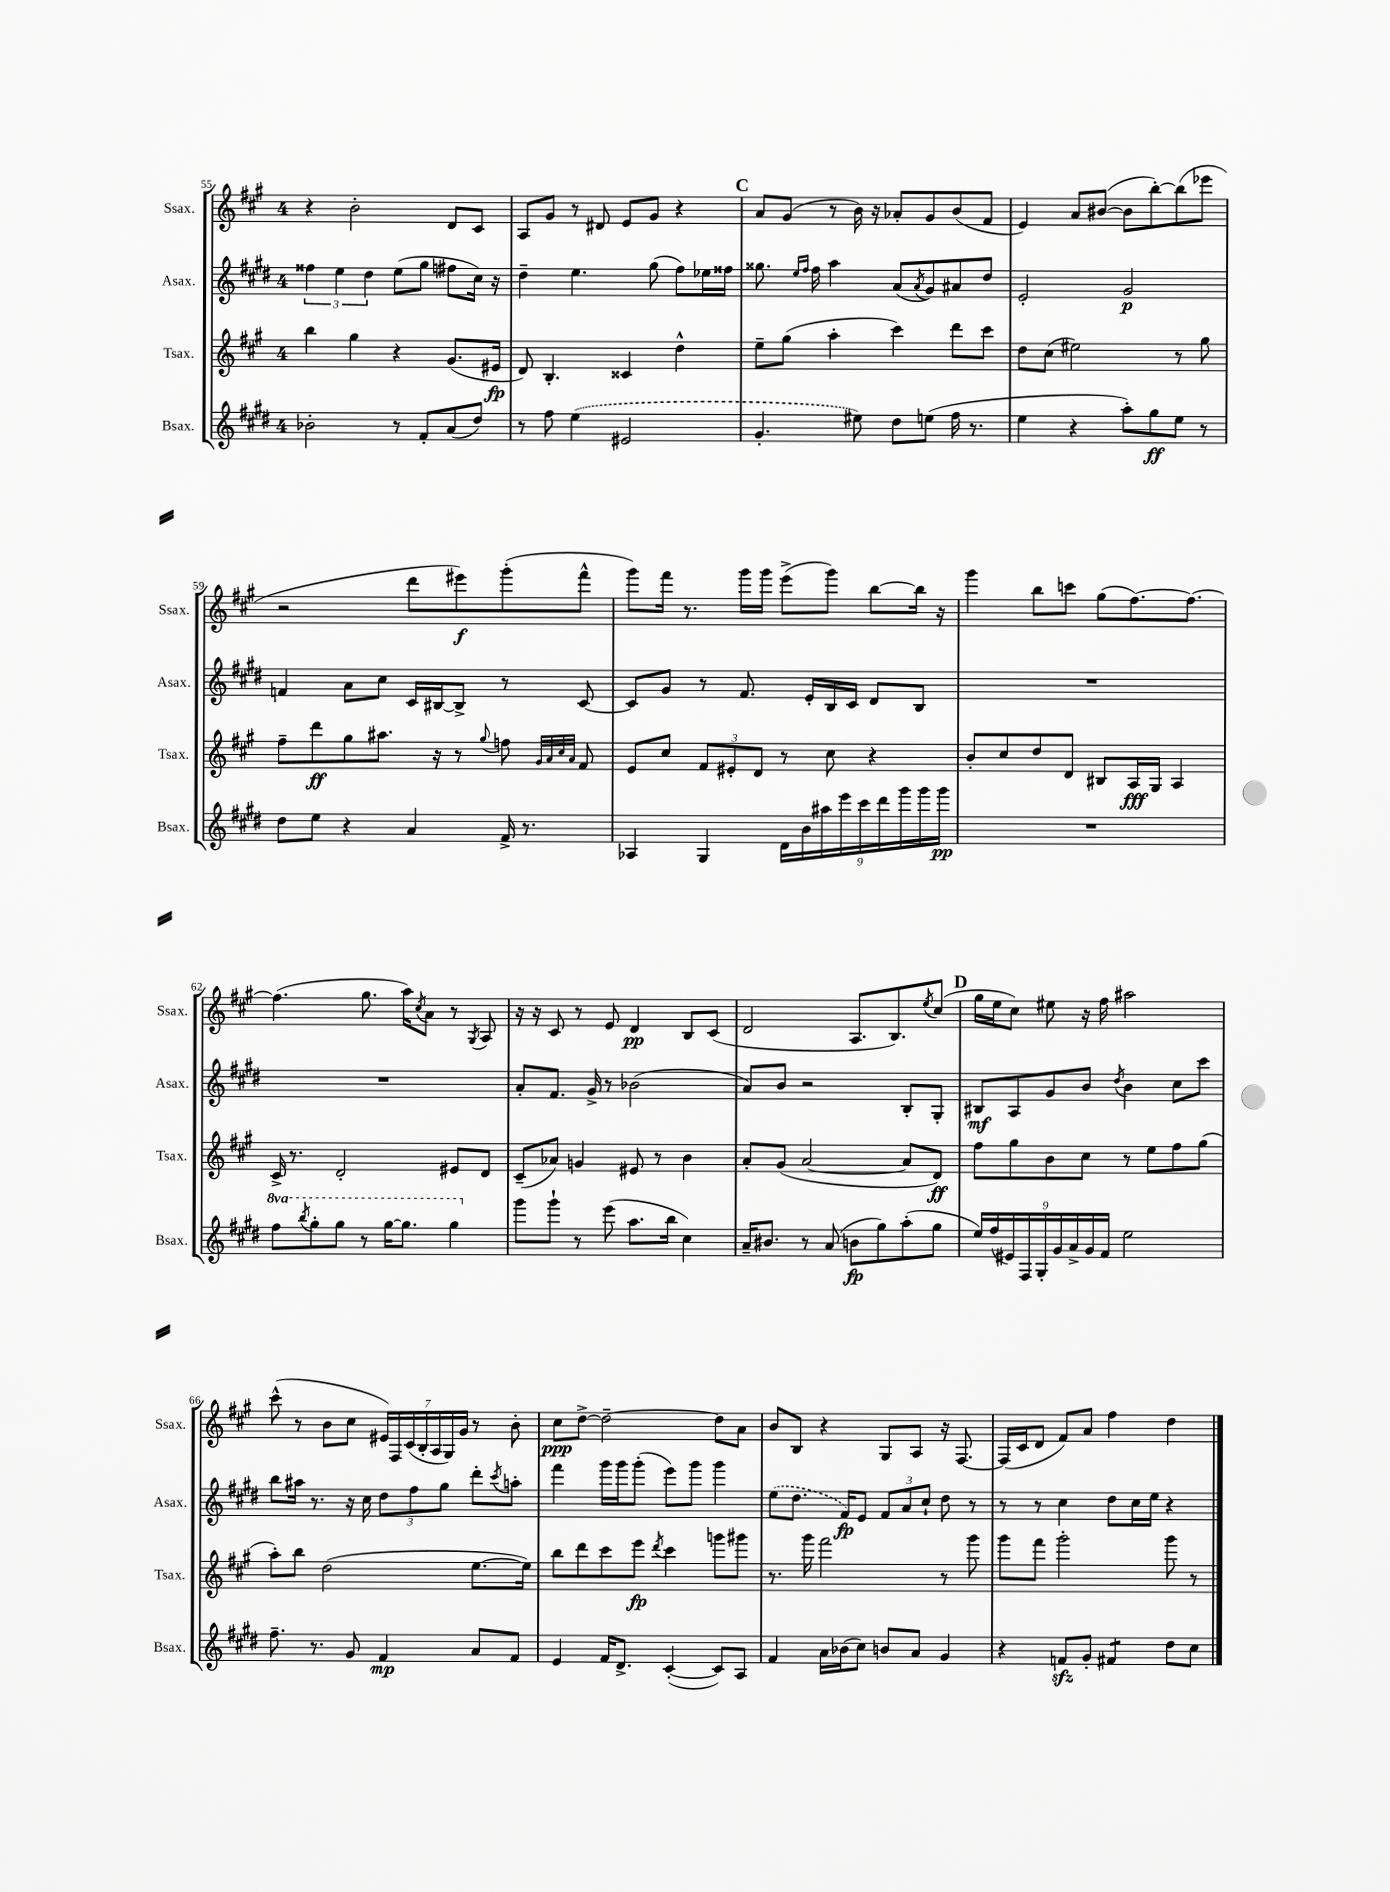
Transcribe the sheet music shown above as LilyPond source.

<<
\new StaffGroup <<
\new Staff = "s0" \with { instrumentName = "Ssax." shortInstrumentName = "Ssax." } {
    \clef treble \key a \major \once \override Staff.TimeSignature.style = #'single-digit \time 4/4
    r4 b'2-. d'8 cis'8 |
    a8 gis'8 r8 dis'8 e'8 gis'8 r4 |
    \mark \markup { \bold "C" } a'8 gis'8( r8 b'16) r16 aes'8-. gis'8 b'8( fis'8 |
    e'4) a'8 bis'8~( bis'8 b''8~-.) b''8( ees'''8 |
    r2 d'''8 eis'''8\f) gis'''8-.( fis'''8-^ |
    gis'''8) fis'''16 r8. gis'''16 gis'''16 e'''8->( gis'''8) b''8~ b''16 r16 |
    gis'''4 b''8 c'''8 gis''8( fis''8.~) fis''8.~ |
    fis''4.( gis''8. a''16) \acciaccatura { cis''8 } a'8 r8 \acciaccatura { gis8 } a8 |
    r16 r16 cis'8 r8 e'8 d'4\pp b8 cis'8( |
    d'2 a8. b8.) \acciaccatura { e''8 } cis''8( |
    \mark \markup { \bold "D" } gis''16 e''16 cis''8) eis''8 r16 fis''16 ais''2 |
    cis'''8-^( r8 b'8 cis''8 \tuplet 7/4 { eis'16) fis16 cis'16( b16-. a16 gis16) gis'16 } r8 b'8-. |
    cis''8\ppp d''8~-> d''2~-- d''8 a'8 |
    b'8 b8 r4 gis8 a8 r16 fis8.~ |
    fis16( cis'16 d'8 fis'8) a'8 fis''4 d''4 \bar "|." |
}
\new Staff = "s1" \with { instrumentName = "Asax." shortInstrumentName = "Asax." } {
    \clef treble \key e \major \once \override Staff.TimeSignature.style = #'single-digit \time 4/4
    \tuplet 3/2 { fisis''4 e''4 dis''4 } e''8( gis''8 fis''8 cis''16) r16 |
    dis''4-- e''4. gis''8( fis''8) ees''16 fisis''16 |
    \mark \markup { \bold "C" } gisis''8. \grace { e''16 fis''16 } fis''16 a''4 a'8( \acciaccatura { a'8 } gis'8) ais'8 dis''8 |
    e'2-. gis'2\p |
    f'4 a'8 cis''8 cis'16 bis16~ bis8-> r8 cis'8~ |
    cis'8 gis'8 r8 fis'8. e'16-. b16 cis'16 dis'8 b8 |
    R1 |
    R1 |
    a'8-. fis'8. gis'16-> r8 bes'2( |
    a'8) b'8 r2 b8-. gis8-. |
    \mark \markup { \bold "D" } bis8\mf a8 gis'8 b'8 \acciaccatura { dis''8 } b'4 cis''8 cis'''8 |
    b''8 ais''16 r8. r16 cis''16 \tuplet 3/2 { dis''8 fis''8 gis''8 } dis'''8-. \acciaccatura { cis'''8 } a''8-. |
    fis'''4 gis'''16 gis'''16 gis'''8-.( e'''8) gis'''8 gis'''4 |
    \once \slurDashed e''8( dis''8. fis'16\fp) e'8 \tuplet 3/2 { fis'8 a'8 cis''8-! } dis''8 r8 |
    r8 r8 cis''4 dis''8 cis''16 e''16 r4 \bar "|." |
}
\new Staff = "s2" \with { instrumentName = "Tsax." shortInstrumentName = "Tsax." } {
    \clef treble \key a \major \once \override Staff.TimeSignature.style = #'single-digit \time 4/4
    b''4 gis''4 r4 gis'8.( eis'16\fp |
    d'8) b4.-. cisis'4 d''4-^ |
    \mark \markup { \bold "C" } e''8-- gis''8( a''4-. cis'''4) d'''8 cis'''8 |
    d''8 cis''8( eis''2) r8 gis''8 |
    fis''8-- d'''8\ff gis''8 ais''8. r16 r8 \appoggiatura { gis''8 } f''8 \grace { gis'32 a'32 cis''32 a'32 } fis'8 |
    e'8 cis''8 \tuplet 3/2 { fis'8 eis'8-. d'8 } r8 cis''8 r4 |
    b'8-. cis''8 d''8 d'8 bis8 a16\fff gis16 a4 |
    cis'16-> r8. d'2-. eis'8 d'8 |
    cis'8--( aes'8) g'4 eis'8 r8 b'4 |
    a'8-. gis'8( a'2~ a'8 d'8\ff) |
    \mark \markup { \bold "D" } fis''8 gis''8 b'8 cis''8 r8 e''8 fis''8 gis''8( |
    a''8-.) b''8 d''2( e''8.~ e''16) |
    b''8 d'''8 cis'''8 e'''8\fp \acciaccatura { d'''8 } cis'''4 g'''8 gis'''8 |
    r8. gis'''16 fis'''2 r8 gis'''8 |
    gis'''8 fis'''8 gis'''2-. gis'''8 r8 \bar "|." |
}
\new Staff = "s3" \with { instrumentName = "Bsax." shortInstrumentName = "Bsax." } {
    \clef treble \key e \major \once \override Staff.TimeSignature.style = #'single-digit \time 4/4 \set Staff.ottavationMarkups = #ottavation-simple-ordinals
    bes'2-. r8 fis'8-. a'8( dis''8) |
    r8 fis''8 \once \slurDashed e''4( eis'2 |
    \mark \markup { \bold "C" } gis'4.-. eis''8) dis''8 e''8( fis''16 r8. |
    e''4 r4 a''8-.) gis''8\ff e''8 r8 |
    dis''8 e''8 r4 a'4 fis'16-> r8. |
    aes4 gis4 \tuplet 9/8 { dis'16 b'16 ais''16 e'''16 cis'''16 dis'''16 gis'''16 gis'''16 gis'''16\pp } |
    R1 |
    \ottava #1 fis'''8 \acciaccatura { b'''8 } gis'''8-. gis'''8 r8 gis'''16~ gis'''8. gis'''4 \ottava #0 |
    gis'''8 gis'''8-! r8 e'''8( a''8. b''16 cis''4) |
    a'16-- bis'8. r8 a'8( b'8\fp gis''8) a''8-.( gis''8 |
    \mark \markup { \bold "D" } \tuplet 9/8 { e''16) fis''16( eis'16) fis16 gis16-. gis'16 a'16-> gis'16 fis'16 } e''2 |
    fis''8.-- r8. gis'8 fis'4\mp a'8 fis'8 |
    e'4 fis'16 dis'8.-> cis'4~-.( cis'8) a8 |
    fis'4 a'16 bes'16( cis''8) b'8 a'8 gis'4 |
    r4 f'8\sfz gis'8-. fis'4:8 dis''8 cis''8 \bar "|." |
}
>>
>>
\layout { \context { \Score currentBarNumber = #55 } }
